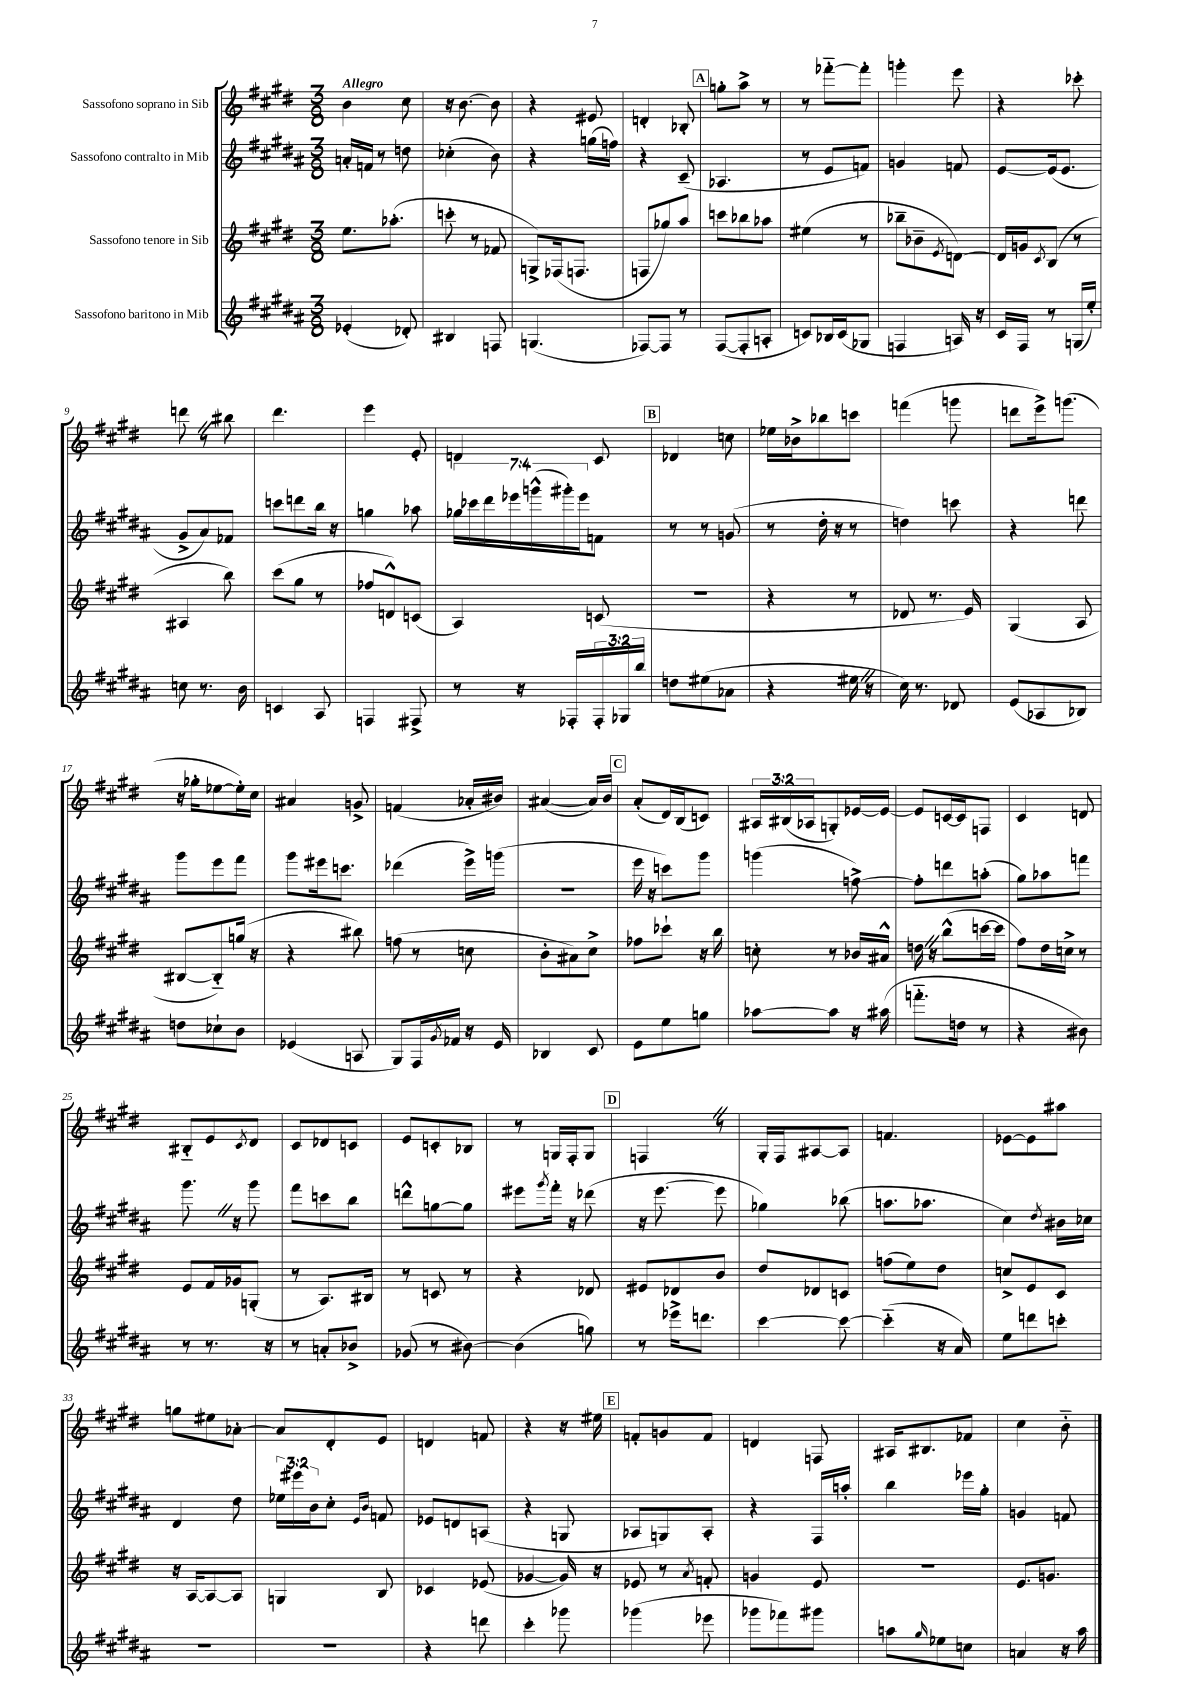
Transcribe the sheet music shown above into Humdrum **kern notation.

**kern	**kern	**kern	**kern
*staff4	*staff3	*staff2	*staff1
*clefG2	*clefG2	*clefG2	*clefG2
*k[f#c#g#d#a#]	*k[f#c#g#d#]	*k[f#c#g#d#a#]	*k[f#c#g#d#]
*M3/8	*M3/8	*M3/8	*M3/8
(4e-'	8.ee	16a'	4b
.	.	16f	.
.	.	8r	.
.	(8.aa-'	.	.
8d-')	.	8dd	8cc#
=	=	=	=
4B#	8ccc'	(4cc-'	16r
.	.	.	[8.b
.	8r	.	.
8F	8f-	8b)	8b]
=	=	=	=
(4.G	8G^)	4r	4r
.	(16F-	.	.
.	8.F	.	.
.	.	(16gg	8e#
.	.	16ff)	.
=	=	=	=
[8F-)	8F	4r	4d'
8F-]	8gg-)	.	.
8r	8aa	(8c#~	8B-'
=	=	=	=
([8F#	8ccc	4.A-	8gg'
8F#']	8bb-	.	8aa^
8A'	8aa-	.	8r
=	=	=	=
8c)	(4ee#	8r	8r
16B-	.	8e	[8fff-'~
(16c	.	.	.
8G-	8r	8f)	8fff-']
=	=	=	=
4F	8bb-~	4g	4ggg'
.	8b-~	.	.
.	8qe	.	.
16A)	[8d)	8f	8eee
16r	.	.	.
=	=	=	=
16c#	16d]	[8e	4r
16F#	16g	.	.
.	8qc#	.	.
8r	(8B	(16e]	.
.	.	8.e	.
(16G	8r	.	8ccc-'
16ee')	.	.	.
=	=	=	=
8cc	4A#	8g#^	8ddd
8.r	.	8a#)	8r
.	8bb)	8f-	8bb#
16b	.	.	.
=	=	=	=
4c	(8ccc#	8ccc	4.ddd#
.	8gg#	8ddd	.
8A#	8r	16bb	.
.	.	16r	.
=	=	=	=
4F	8ff-	4gg	4eee
.	8d^^)	.	.
8F#^	(8c	8aa-	8e'
=	=	=	=
8r	4A)	28gg-	4d
.	.	28ccc-	.
.	.	28ddd#	.
.	.	28eee-	.
16r	.	.	.
.	.	(28ggg^^	.
.	.	28ggg#')	.
16F-'	.	.	.
.	.	28eee-	.
24F-'	(8c	8f	8c#
24G-	.	.	.
24bb	.	.	.
=	=	=	=
8dd	4.r	8r	4d-
(8ee#	.	8r	.
8a-	.	(8g	8cc
=	=	=	=
4r	4r	8r	16ee-
.	.	.	16b-^
.	.	16dd#'	8bb-
.	.	16r	.
16ee#	8r	8r	8ccc
16r	.	.	.
=	=	=	=
16cc#)	8d-	4dd)	(4fff
8.r	.	.	.
.	8.r	.	.
8d-	.	8ccc	8ggg
.	16e)	.	.
=	=	=	=
(8e	(4G#	4r	8ddd
8A-	.	.	16eee^)
.	.	.	(8.ggg
8B-)	8A	8ddd	.
=	=	=	=
8dd	[8B#	8ggg#	16r
.	.	.	16gg-'
8cc-`	8B#'~])	8eee	[8ee-
8b	(16gg	8fff#	16ee-'])
.	16r	.	16cc#
=	=	=	=
(4e-	4r	8ggg#	4a#
.	.	16eee#	.
.	.	8.ccc	.
8A	8bb#)	.	8g^
=	=	=	=
8G#)	(8ff	(4ddd-	(4f
16F#	8r	.	.
8qg#	.	.	.
16f-	.	.	.
16r	8cc	16eee^)	16a-'
16e	.	(16ggg	16b#)
=	=	=	=
4B-	8b'	4.r	([4a#
.	8a#)	.	.
8c#	8cc#^	.	16a#])
.	.	.	16b
=	=	=	=
8e	8ff-	16eee	(8a'
.	.	16r	.
8ee	8ccc-`	8ccc)	16d#)
.	.	.	(16B
8gg	16r	8ggg#	8c)
.	16bb	.	.
=	=	=	=
[8aa-	8cc'	(4ggg	24A#
.	.	.	(24B#
.	.	.	24A-
8aa-]	8r	.	8G')
16r	16b-	[8ff^)	[16e-
(16aa#	16a#^^	.	16e-_
=	=	=	=
8.fff'~	16dd	8ff']	8e-]
.	16r	.	.
.	(8bb^^	8ddd	[16c
16dd	.	.	16c]
8r	[16ccc	(8aa'	8F
.	16ccc]	.	.
=	=	=	=
4r	8ff#)	8gg#)	4c#
.	16dd#	8aa-	.
.	16cc^	.	.
8b#)	8r	8fff	8d
=	=	=	=
8r	8e	8.ggg#	8B#'~
8.r	16f#	.	8e
.	16g-	16r	.
.	.	.	8qc#
.	(8G'	8ggg#	8d#
16r	.	.	.
=	=	=	=
8r	8r	8fff#	8c#
8a'	8.A)	8ccc	8d-
8b-^	.	8bb	8c
.	16B#	.	.
=	=	=	=
(8g-	8r	8ddd^^	8e
8r	8c	[8gg	8c'
[8b#)	8r	8gg]	8B-
=	=	=	=
(4b#]	4r	8eee#	8r
.	.	8qggg#	.
.	.	16fff#'	16G
.	.	16r	16F#'
8gg)	8d-	(8ddd-	8G
=	=	=	=
8r	8e#	16r	4F
.	.	[8.eee	.
16eee-^	8d-	.	.
8.ddd	.	.	.
.	8b	8eee]	8r
=	=	=	=
[4ccc#	8dd#	4gg-)	16G#'
.	.	.	16F#
.	8d-	.	[8A#
8ccc#_	8c	(8bb-	8A#]
=	=	=	=
(4ccc#'~]	(8ff	8.aa	4.f
.	8ee)	.	.
.	.	8.aa-	.
16r	8dd#	.	.
16a#)	.	.	.
=	=	=	=
8ee	8cc^	4cc#)	[8e-
8ddd	8e	.	8e-]
.	.	8qdd#	.
8ccc'	8c#	16b#	8aa#
.	.	16cc-	.
=	=	=	=
4.r	16r	4d#	8gg
.	[16A	.	.
.	8A_	.	8ee#
.	8A]	8dd#	[8a-'
=	=	=	=
4.r	4G	24ee-	8a-]
.	.	24eee#	.
.	.	24b	.
.	.	8cc#'	8d#'
.	.	16qqe	.
.	.	16qqb	.
.	8B	8f	8e
=	=	=	=
4r	4c-	8e-	4d
.	.	8d	.
8ddd	(8e-	(8A	8f
=	=	=	=
4ccc#'	[4g-	4r	4r
8ggg-	16g-])	8G	16r
.	16r	.	16ee#
=	=	=	=
(4ggg-	8e-	8A-	8f'
.	8r	8G)	8g
.	8qa	.	.
8eee-	8f'	8A-'	8f
=	=	=	=
8ggg-	4g	4r	4d
8fff-)	.	.	.
8ggg#	8e	16F#	8F
.	.	16aa'	.
=	=	=	=
8aa	4.r	4bb	16A#
.	.	.	8.B#
16qqgg#	.	.	.
8ee-	.	.	.
8cc	.	16eee-	8f-
.	.	16gg#'	.
=	=	=	=
4a	8.e	4g	4cc#
.	8.g	.	.
16r	.	8f	8b'~
16aa#	.	.	.
==	==	==	==
*-	*-	*-	*-
